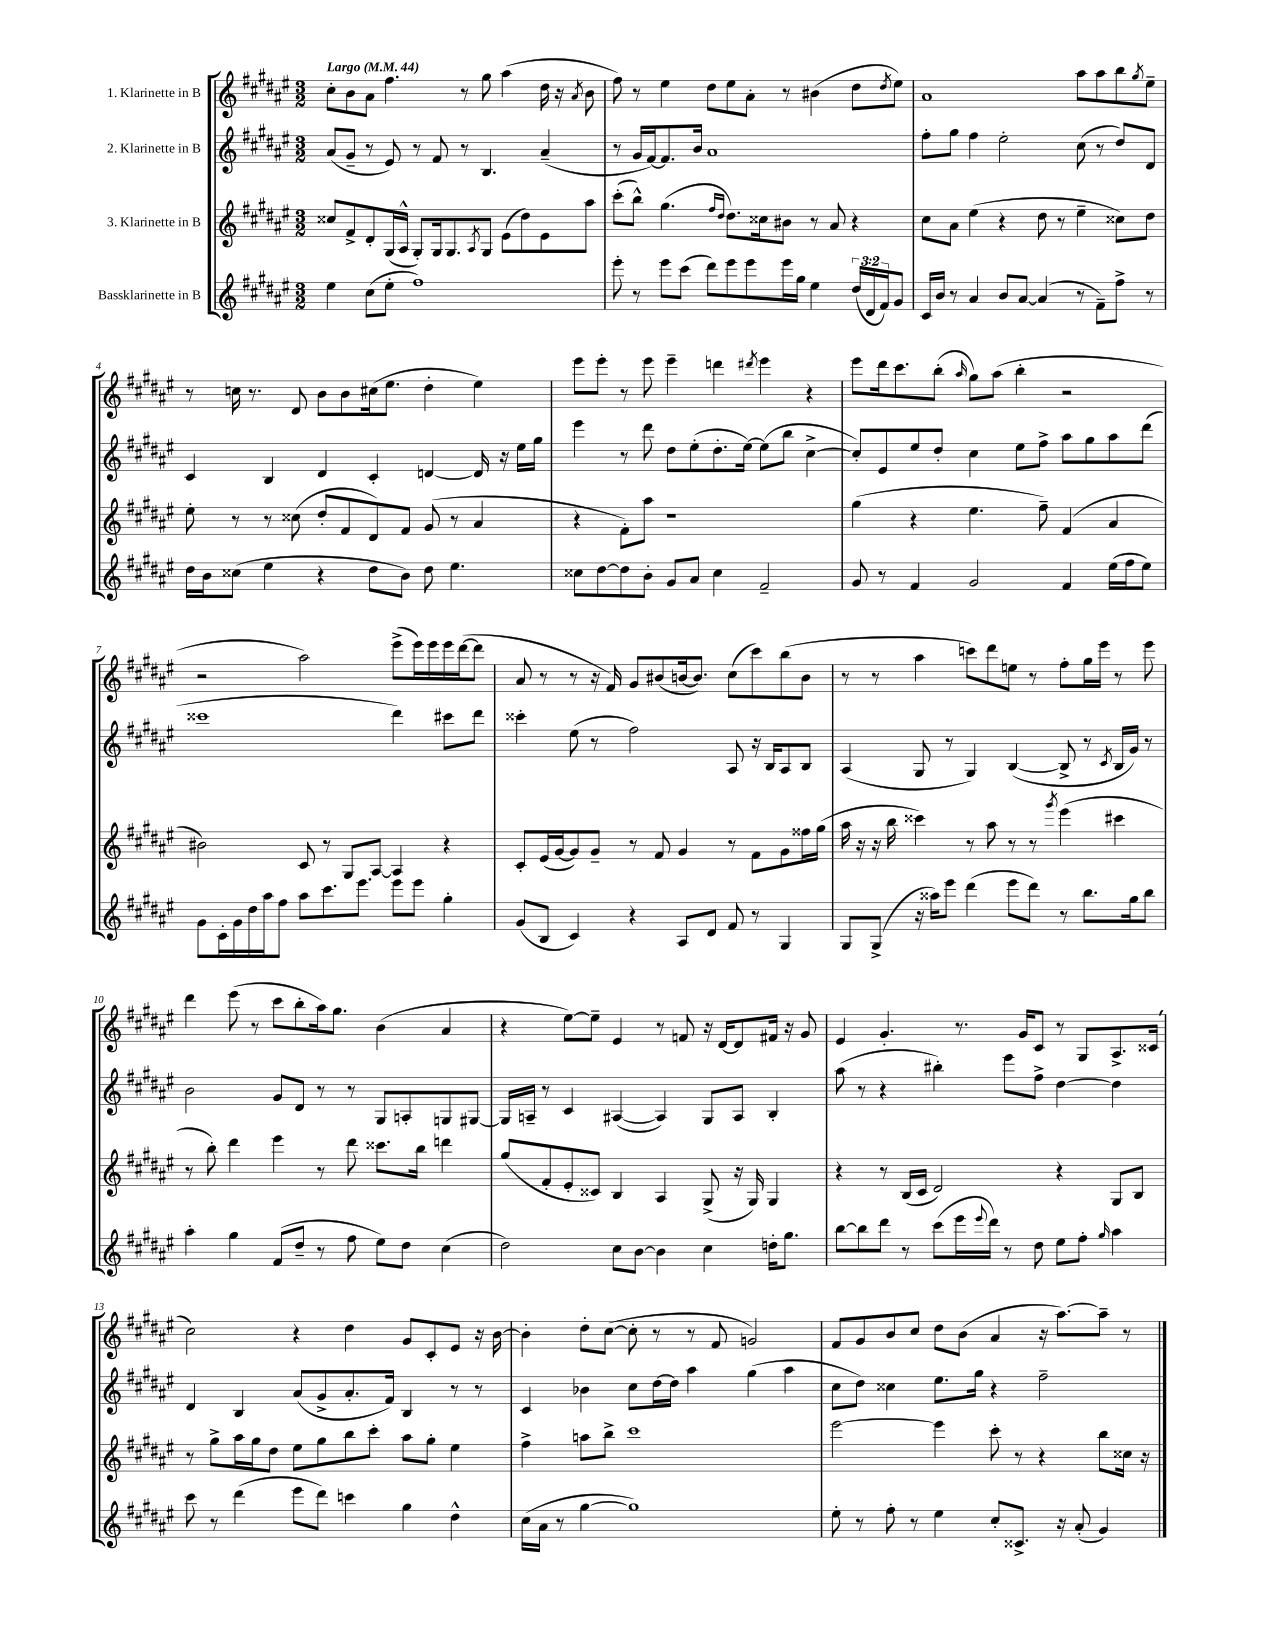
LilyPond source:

<<
\new StaffGroup <<
\new Staff = "s0" \with { instrumentName = "1. Klarinette in B" } {
    \clef treble \key fis \major \numericTimeSignature \time 3/2 \tempo "Largo" 4 = 44
    cis''8-. b'8 ais'8 fis''4. r8 gis''8 ais''4( dis''16 r16 \acciaccatura { ais'8 } b'8 |
    fis''8) r8 eis''4 dis''8 eis''8 ais'8-. r8 bis'4( dis''8 \acciaccatura { dis''8 } eis''8) |
    ais'1 ais''8 ais''8 b''8 \acciaccatura { gis''8 } eis''8-- |
    r8 c''16 r8. dis'8 b'8 b'8 cis''16( eis''8. dis''4-. eis''4) |
    eis'''8 eis'''8-. r8 eis'''8 eis'''4-- d'''4 \acciaccatura { dis'''8 } eis'''4 r4 |
    eis'''8 dis'''16 cis'''8. b''8-.( \grace { ais''16 } gis''8) ais''8( b''4-. r2 |
    r2 ais''2) eis'''8->( eis'''16) eis'''16 eis'''16 dis'''16~( dis'''8 |
    ais'8 r8 r8 r16 fis'16) gis'8 bis'8( b'16~ b'8.) cis''8( cis'''8) b''8( b'8 |
    r8 r8 ais''4 c'''8) dis'''8 e''8 r8 fis''8-. gis''16 eis'''16 r8 eis'''8 |
    dis'''4 eis'''8( r8 cis'''8 b''8-. ais''16) gis''8. b'4( ais'4 |
    r4 eis''8~) eis''8-- eis'4 r8 f'8 r16 dis'16~ dis'8 fis'16 r16 gis'8 |
    eis'4 gis'4.-. r8. gis'16 cis'8 r8 gis8 ais8.-> cisis'16( |
    cis''2) r4 dis''4 gis'8 cis'8-. eis'8 r16 b'16~ |
    b'4-. dis''8-. cis''8~( cis''8-. r8 r8 fis'8 g'2) |
    fis'8 gis'8 b'8 cis''8 dis''8 b'8( ais'4 r16 ais''8.~) ais''8-- r8 \bar "|." |
}
\new Staff = "s1" \with { instrumentName = "2. Klarinette in B" } {
    \clef treble \key fis \major \numericTimeSignature \time 3/2
    ais'8( gis'8-- r8 eis'8) r8 fis'8 r8 b4. ais'4--( |
    r8 gis'16 fis'16~) fis'8. b'16 ais'1 |
    fis''8-. gis''8 fis''4 eis''2-. cis''8( r8 dis''8) dis'8 |
    cis'4 b4 dis'4 cis'4-. d'4~ d'16 r16 eis''16 gis''16 |
    eis'''4 r8 dis'''8 dis''8 eis''8-.( dis''8.-. eis''16~) eis''8( b''8 cis''4~-> |
    cis''8-.) eis'8 eis''8 dis''8-. cis''4 eis''8 fis''8-> ais''8 gis''8 ais''8 dis'''8( |
    cisis'''1 dis'''4) cis'''8 dis'''8 |
    cisis'''4-. eis''8( r8 fis''2) ais8 r16 b16 ais8 b8 |
    ais4( gis8 r8 gis4) b4~( b8-> r8 \acciaccatura { cis'8 } b16 gis'16) r8 |
    b'2 gis'8 dis'8 r8 r8 gis8 a8-. g8 gis8~ |
    gis16 a16-- r8 cis'4 ais4~( ais4) gis8 ais8 b4-. |
    ais''8( r8 r4 bis''4-.) eis'''8 fis''8-> dis''4~ dis''4 |
    dis'4 b4 ais'8( gis'8-> ais'8.-. fis'16) b4 r8 r8 |
    cis'4 bes'4 cis''8 dis''16~ dis''16 ais''4 gis''4( ais''4 |
    cis''8 dis''8) cisis''4 eis''8. gis''16 r4 fis''2-- \bar "|." |
}
\new Staff = "s2" \with { instrumentName = "3. Klarinette in B" } {
    \clef treble \key fis \major \numericTimeSignature \time 3/2
    cisis''8 fis'8-> dis'8-. gis16( ais16-^ gis8-.) gis16 gis8. \acciaccatura { ais8 } gis8 eis'8( dis''8) eis'8 ais''8 |
    cis'''8-.( b''8-^) gis''4.( \grace { fis''16 dis''16 } dis''8.) cisis''16 bis'8 r8 ais'8 r4 |
    cis''8 ais'8 eis''4( r4 dis''8 r8 eis''4-- cisis''8) dis''8 |
    eis''8-. r8 r8 cisis''8( dis''8-. fis'8 dis'8) fis'8 gis'8( r8 ais'4 |
    r4 fis'8-.) ais''8 r1 |
    gis''4( r4 eis''4. fis''8--) fis'4( ais'4 |
    bis'2) cis'8 r8 gis8 ais8~ ais4 r4 |
    cis'8-. eis'16( gis'16~ gis'8) gis'8-- r8 fis'8 gis'4 r8 fis'8 gis'8 fisis''16 gis''16( |
    ais''16 r16 r16 b''16 cisis'''4) r8 ais''8 r8 r8 \acciaccatura { gis'''8 } eis'''4( cis'''4 |
    r8 b''8-.) dis'''4 eis'''4 r8 dis'''8 cisis'''8. b''16 d'''4 |
    gis''8( fis'8-. eis'8-. cisis'8) b4 ais4 gis8->( r16 gis16) gis4 |
    r4 r8 b16( cis'16 dis'2) r4 gis8 b8 |
    r8 gis''8-> ais''16 gis''16 dis''8 eis''8 gis''8 b''8 cis'''8-. ais''8 gis''8-. eis''4 |
    fis''4-> a''8 b''8-> cis'''1 |
    eis'''2~ eis'''4 cis'''8-. r8 r4 b''8 cisis''16 r16 \bar "|." |
}
\new Staff = "s3" \with { instrumentName = "Bassklarinette in B" } {
    \clef treble \key fis \major \numericTimeSignature \time 3/2 \override Staff.TupletNumber.text = #tuplet-number::calc-fraction-text
    eis''4 cis''8( eis''8-. fis''1) |
    eis'''8-. r8 eis'''8 cis'''8( dis'''8) eis'''8 eis'''8 eis'''16 gis''16 eis''4 \tuplet 3/2 { dis''16( dis'16 fis'16) } gis'8 |
    cis'16 b'16 r8 ais'4 b'8 ais'8~ ais'4( r8 fis'8--) fis''8-> r8 |
    dis''16 b'16 cisis''8( eis''4 r4 dis''8 b'8) dis''8 eis''4. |
    cisis''8 dis''8~ dis''8 b'8-. gis'8 ais'8 cisis''4 fis'2-- |
    gis'8 r8 fis'4 gis'2 fis'4 eis''16( fis''16 eis''8) |
    gis'8 cis'16-. gis'16 dis''16 ais''16 fis''8 ais''8 cis'''8. eis'''8. eis'''8 eis'''8 gis''4-. |
    gis'8( b8 cis'4) r4 ais8 dis'8 fis'8 r8 gis4 |
    gis8 gis8->( r16 aisis''16) eis'''8 dis'''4( eis'''8 dis'''8) r8 b''8. gis''16 b''8 |
    ais''4-. gis''4 fis'8( dis''8-- r8 fis''8 eis''8) dis''8 cis''4( |
    dis''2) cis''8 b'8~ b'4 cis''4 d''16-. gis''8. |
    b''8~ b''8 dis'''8 r8 cis'''8( eis'''16 \appoggiatura { eis'''8 } dis'''16) r8 dis''8 eis''8 fis''8-. \grace { gis''16 } ais''4 |
    cis'''8 r8 dis'''4( eis'''8 dis'''8) c'''4 gis''4 dis''4-^ |
    cis''16( ais'16 r8 gis''4~ gis''1) |
    eis''8-. r8 fis''8-. r8 eis''4 cis''8-. cisis'8.-> r16 ais'8-.( gis'4) \bar "|." |
}
>>
>>
